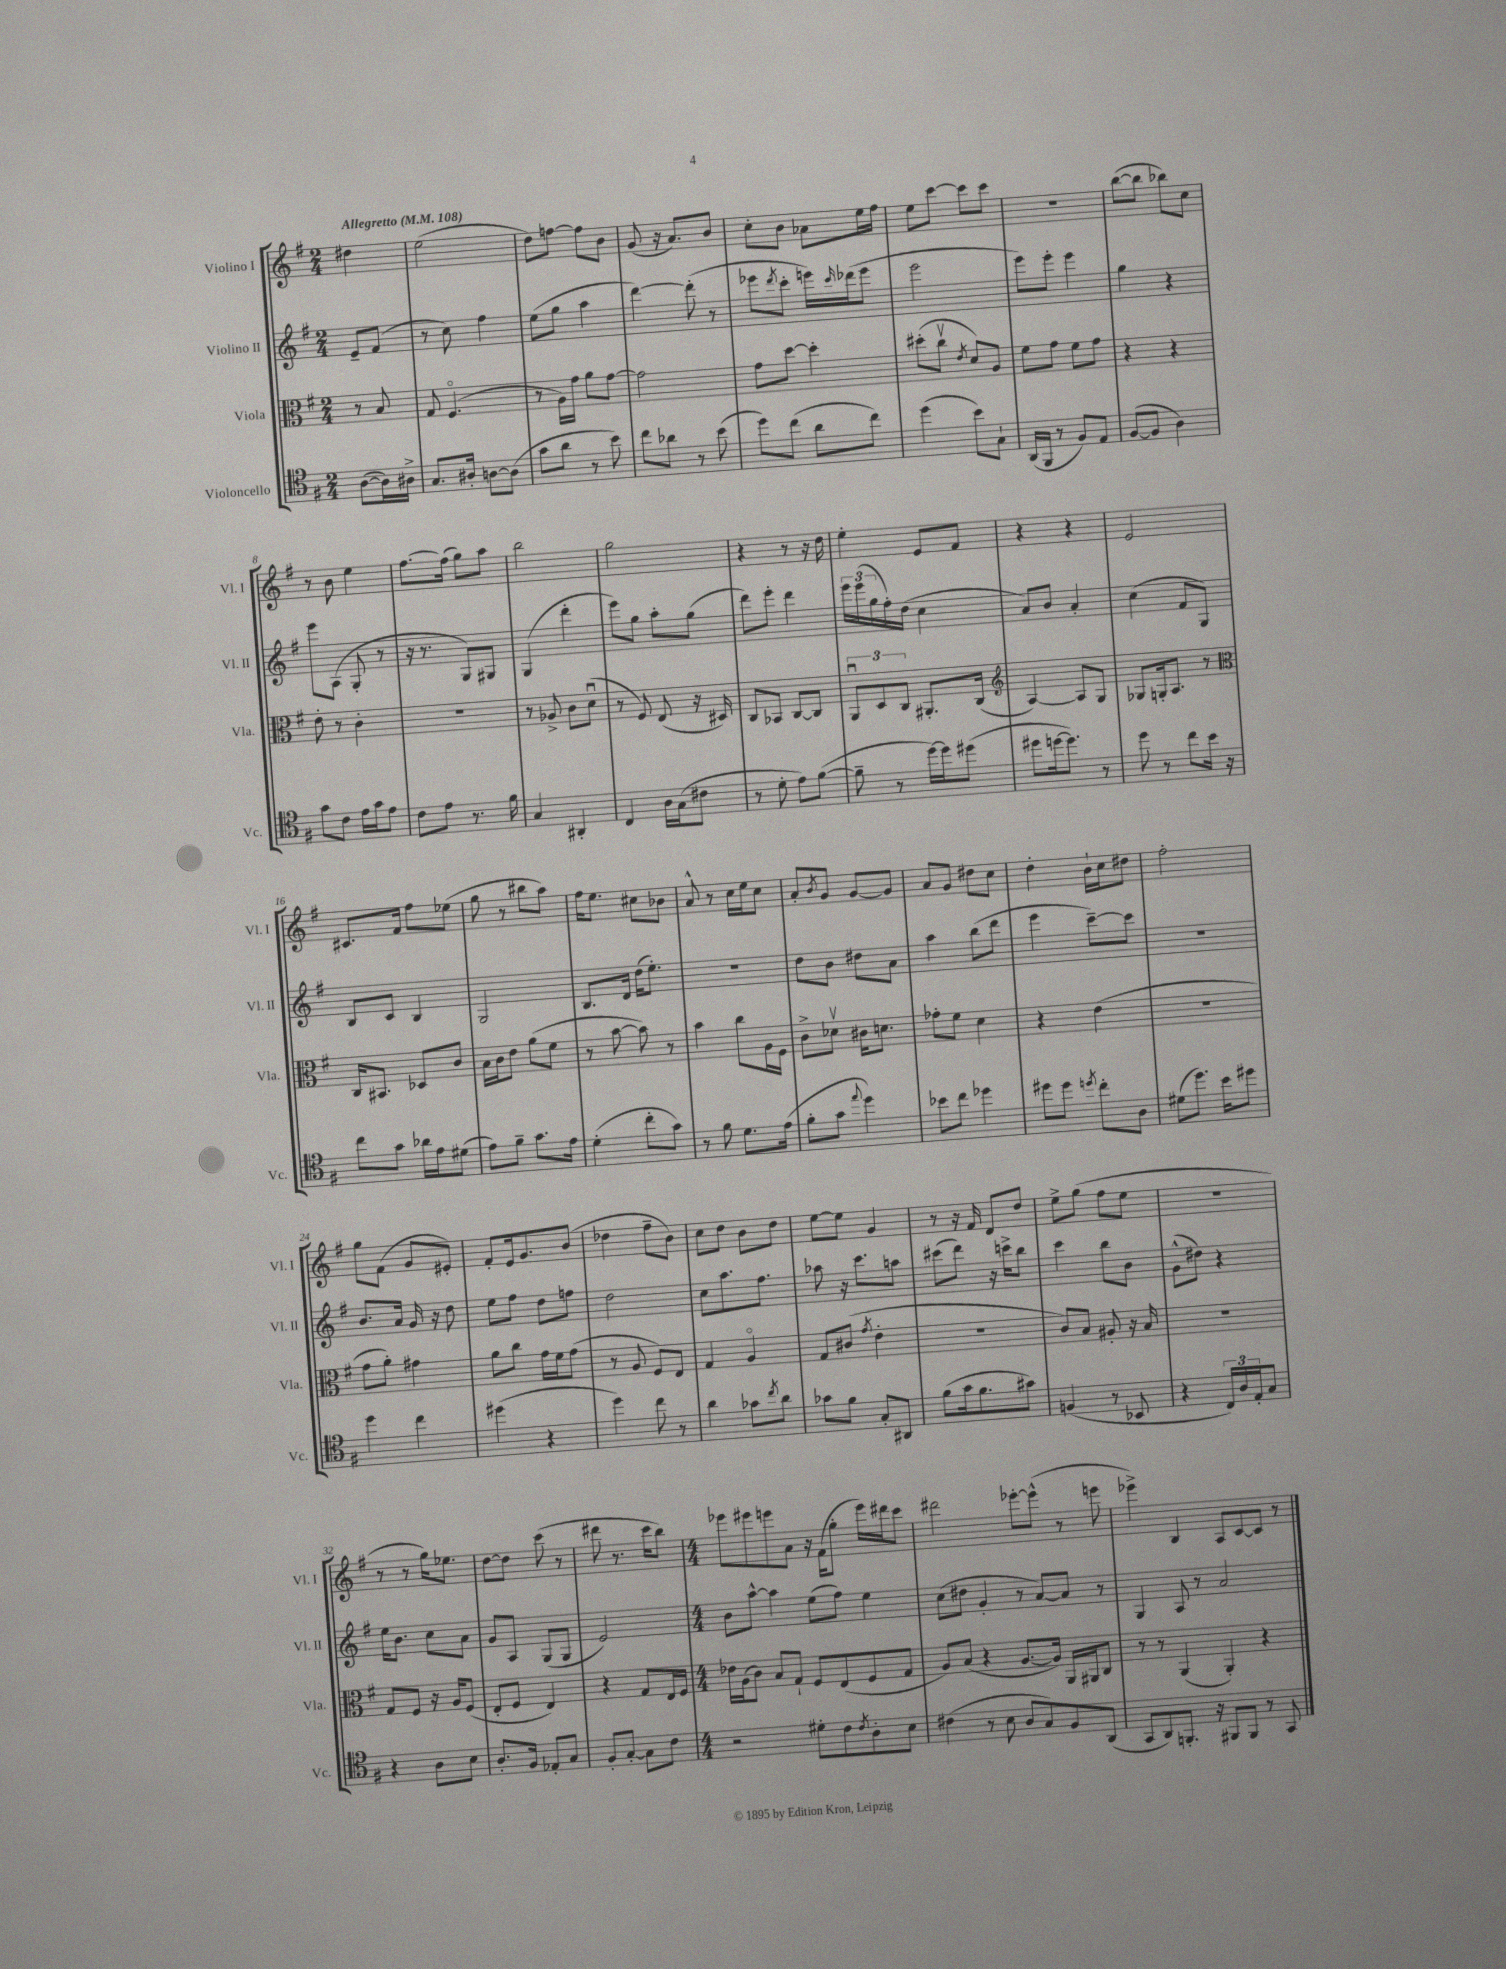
<<
\new StaffGroup <<
\new Staff = "s0" \with { instrumentName = "Violino I" shortInstrumentName = "Vl. I" } {
    \clef treble \key g \major \numericTimeSignature \time 2/4 \partial 4 \tempo "Allegretto" 4 = 108
    dis''4 |
    e''2( |
    d''8) f''8~ f''8 b'8 |
    g'8( r16 a'8.) b'8 |
    c''8-. b'8 aes'8 e''16 fis''16 |
    e''8 c'''8~ c'''8 c'''8 |
    R2 |
    b''8~( b''8 bes''8) c''8 |
    r8 b'8 e''4 |
    fis''8.~ fis''16( g''8) a''8 |
    b''2 |
    g''2 |
    r4 r8 r16 d''16 |
    e''4-. e'8 fis'8 |
    r4 r4 |
    e'2 |
    cis'8. fis'16 fis''8 ees''8( |
    g''8 r8 bis''8 a''8) |
    fis''16 e''8. cis''8 bes'8 |
    a'8-^ r8 c''16 e''16 c''8 |
    a'8-. \acciaccatura { b'8 } g'8 g'8~ g'8 |
    a'8 g'8 dis''8 c''8 |
    d''4-. b'16-! c''16 dis''8 |
    fis''2-. |
    g''8 fis'8( g'8 eis'8-.) |
    fis'8-. e'16 g'8. b'8( |
    des''4 fis''8-- b'8) |
    c''8 d''8 b'8 d''8 |
    e''8~ e''8 g'4 |
    r8 r16 fis'16 d'8 d''8 |
    e''8-> g''8( fis''8 e''8 |
    r2 |
    r8 r8 g''16) ees''8. |
    d''8~ d''8 c'''8( r8 |
    dis'''8 r8. c'''16 b''8) |
    \numericTimeSignature \time 4/4 ees'''8 eis'''8 e'''8 a'8 r16 fis'16( g''8-. e'''16) dis'''16 c'''8 |
    dis'''2 ees'''8~-. ees'''8-^( r8 e'''8 |
    ees'''4->) b4 a8 c'8~ c'8 r8 \bar "|." |
}
\new Staff = "s1" \with { instrumentName = "Violino II" shortInstrumentName = "Vl. II" } {
    \clef treble \key g \major \numericTimeSignature \time 2/4 \partial 4
    e'8-- fis'8( |
    r8 c''8) fis''4 |
    e''8( g''8 a''4 |
    d'''4~) d'''8-.( r8 |
    ees'''8 \acciaccatura { d'''8 } c'''8-. e'''16) \grace { c'''16 } des'''16( e'''8 |
    e'''2 |
    e'''8) e'''8-. e'''4 |
    g''4 r4 |
    e'''8 a8( g8-. r8 |
    r16 r8. g8) gis8 |
    g4( d'''4-. |
    e'''8) g''8 a''8-. g''8( |
    d'''8) e'''8-. d'''4 |
    \tuplet 3/2 { e'''16 e'''16( g''16 } fis''16-.) d''16( c''4 |
    a'8) b'8 a'4-. |
    c''4( fis'8 g8) |
    b8 c'8 b4 |
    g2 |
    b8. d'16 d''16( e''8.-.) |
    r2 |
    d''8 b'8 dis''8 a'8 |
    a''4 b''8( d'''8 |
    e'''4 c'''8~--) c'''8 |
    R2 |
    b'8. a'16 g'16 r16 d''8 |
    e''8 fis''8 d''8 f''8 |
    d''2 |
    c''8 a''8. fis''8. |
    aes''8 r16 c'''8. a''8 |
    cis'''8( d'''8) r16 c'''16-> b''8 |
    c'''4 b''8 b'8 |
    g'8-^( dis''8) r4 |
    e''16 b'8. c''8 a'8 |
    g'8 a8 g8( g8 |
    e'2) |
    \numericTimeSignature \time 4/4 b'8 a''8~-^ a''4 e''8( fis''8) e''4 |
    c''8( dis''8 g'4-. r8 a'8~) a'8 r8 |
    g4 a8 r8 a'2 \bar "|." |
}
\new Staff = "s2" \with { instrumentName = "Viola" shortInstrumentName = "Vla." } {
    \clef alto \key g \major \numericTimeSignature \time 2/4 \partial 4
    r8 b8 |
    g8 fis4.\flageolet( |
    r8 a16) g'16 a'8 g'8~ |
    g'2 |
    g'8 d''8~ d''4-. |
    dis''8-.( c''8\upbow \acciaccatura { e'8 } d'8) a8 |
    fis'8 g'8 fis'8 g'8 |
    r4 r4 |
    e'8-. r8 c'4-. |
    R2 |
    r8 aes8-> c'8 d'8\downbow( |
    r8 fis8) e8( r16 dis16) |
    c8 bes,8 c8~ c8 |
    \tuplet 3/2 { a,8\downbow d8 c8 } ais,8.-. c16( |
    \clef treble a4~) a8 g8 |
    ges8 g16-. a8. r8 |
    \clef alto c16 bis,8. des8 c'8 |
    b16 c'16 e'8 a'8( fis'8 |
    r8 b'8~ b'8) r8 |
    b'4 c''8 a16 fis16 |
    c'8-> des'8\upbow cis'16 d'8. |
    ges'8-. fis'8 d'4 |
    r4 e'4( |
    r2 |
    g'8 a'8-.) gis'4 |
    a'8 c''8 g'16 fis'16 g'8( |
    r8 a8 fis8) e8 |
    g4 a4\flageolet |
    g8 cis'8( \acciaccatura { g'8 } e'4-. |
    R2 |
    c'8) b8 ais8-. r16 b16 |
    r2 |
    g8 fis8 r16 a16 fis8( |
    e8-. fis8 e4) |
    r4 g8 e16 fis16 |
    \numericTimeSignature \time 4/4 ees'16 a16( c'8) b8 g8-! fis8 e8( fis8 g8 |
    a8) b8( r4 a8.~ a16) a,16 ais,16 c8 |
    r8 r8 a,4( a,4-.) r4 \bar "|." |
}
\new Staff = "s3" \with { instrumentName = "Violoncello" shortInstrumentName = "Vc." } {
    \clef tenor \key g \major \numericTimeSignature \time 2/4 \partial 4
    a8~( a16) ais16-> |
    g8. ais16-. a8~ a8( |
    g'8 a'8 r8 b'8) |
    c''8 aes'8 r8 b'8( |
    d''8) c''8( a'8 c''8) |
    d''4( b'8) g8-! |
    a,16( fis,16 r8 fis8) e8 |
    fis8~( fis8 a4) |
    g'8 c'8 e'16 g'16 e'8 |
    c'8 e'8 r8. fis'16 |
    g4 ais,4-. |
    c4 a16 g16( cis'8 |
    r8 d'8-. e'8) fis'8~( |
    fis'8-- r8 d''16~) d''16 dis''8( |
    dis''8 d''16~ d''8.) r8 |
    d''8 r8 c''8 b'16 r16 |
    c''8 g'8 aes'16 e'16 dis'8( |
    e'8) fis'8-- g'8. e'16 |
    d'4-.( c''8-. g'8) |
    r8 fis'8 d'8. e'16( |
    fis'8-. g'8 \appoggiatura { e''8 } d''4) |
    bes'8 c''8 des''4 |
    dis''8 dis''8 \acciaccatura { d''8 } c''8-. a8 |
    dis'8( d''8.) b'16 dis''8 |
    d''4 c''4 |
    dis''4( r4 |
    d''4) c''8 r8 |
    a'4 ges'8 \acciaccatura { c''8 } a'8 |
    ges'8 fis'8 g8-. ais,8 |
    fis'8( g'16 fis'8. gis'8) |
    f4( r8 bes,8 |
    r4 \tuplet 3/2 { c16) a16 e16-. } g8 |
    r4 a8 b8 |
    a8.-. fis16 ees8-. g8 |
    fis8-. g8~-. g8 c'8 |
    \numericTimeSignature \time 4/4 r2 dis'8-. c'8 \acciaccatura { c'8 } a8-. b8 |
    cis'4( r8 b8 a8 g8) fis8 a,8( |
    g,8 a,8) f,8.-. r16 fis,8 fis,8 r8 g,8 \bar "|." |
}
>>
>>
